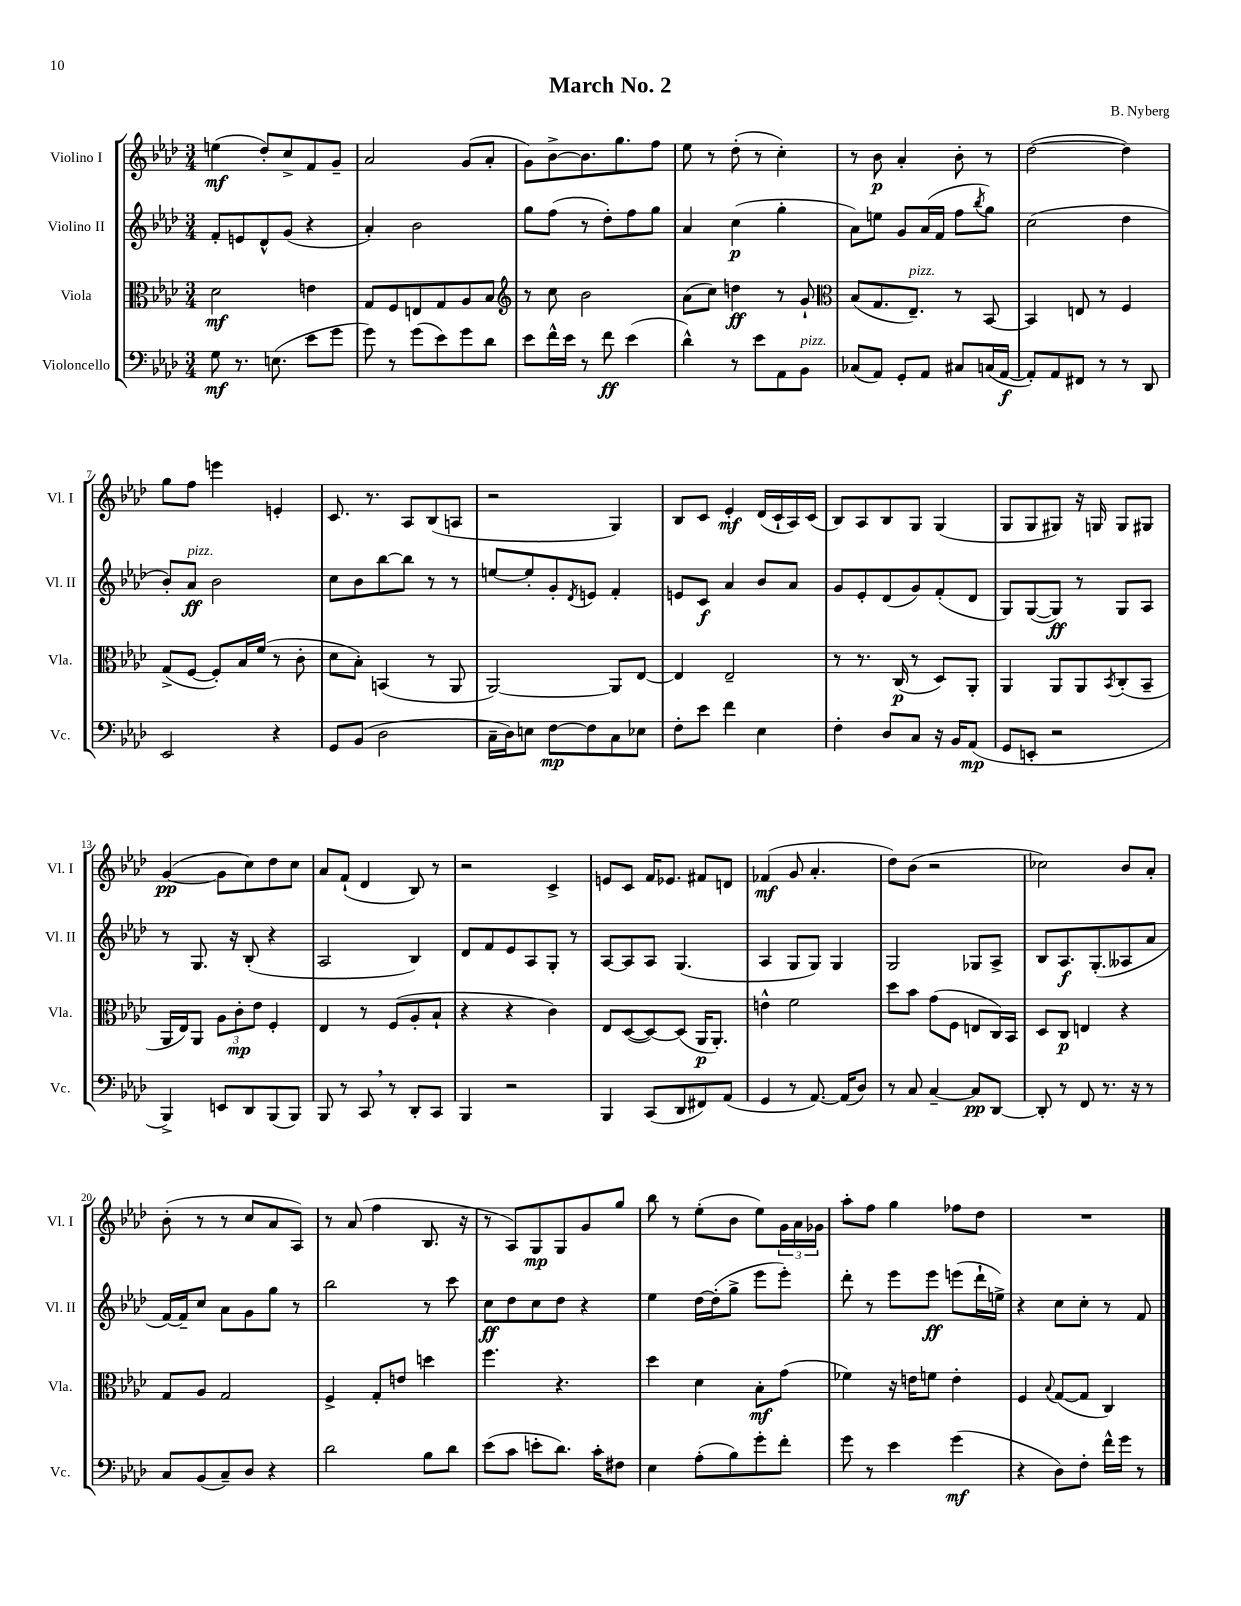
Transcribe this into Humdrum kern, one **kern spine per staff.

**kern	**kern	**kern	**kern
*staff4	*staff3	*staff2	*staff1
*clefF4	*clefC3	*clefG2	*clefG2
*k[b-e-a-d-]	*k[b-e-a-d-]	*k[b-e-a-d-]	*k[b-e-a-d-]
*M3/4	*M3/4	*M3/4	*M3/4
8G	2d-	8f'	(4ee
8.r	.	8e	.
.	.	8d-^^	8dd-')
(8.E	.	.	.
.	.	(8g	8cc^
8e-	4e	4r	8f
8g	.	.	8g~
=	=	=	=
8g)	8G	4a-')	2a-
8r	8F	.	.
(8g	8E	2b-	.
8e-)	8G	.	.
8g	8A-	.	(8g
8d-	8B-	.	8a-'
=	=	=	=
*	*clefG2	*	*
8e-	8r	8gg	8g)
16f^^	8cc	(8ff	[8b-^
16e-	.	.	.
8r	2b-	8r	8.b-]
8f	.	8dd-')	.
.	.	.	8.gg
(4e-	.	8ff	.
.	.	8gg	8ff
=	=	=	=
4d-^^)	(8a-	4a-	8ee-
.	8cc)	.	8r
8r	4dd	(4cc	(8dd-'
8e-	.	.	8r
8AA-	8r	4gg'	4cc')
8BB-	8g`	.	.
=	=	=	=
*	*clefC3	*	*
(8C-	(8B-	8a-)	8r
8AA-)	8.G	8ee	8b-
8GG'	.	8g	4a-'
.	8.E-~)	.	.
8AA-	.	(16a-	.
.	.	16f	.
8C#	8r	8ff	8b-'
.	.	8qbb-	.
(16C	[8BB-	8gg)	8r
[16AA-	.	.	.
=	=	=	=
8AA-'])	4BB-]	(2cc	([2dd-
8AA-	.	.	.
8FF#	8E	.	.
8r	8r	.	.
8r	4F	4dd-	4dd-])
8DD-	.	.	.
=	=	=	=
2EE-	(8G^	8b-')	8gg
.	[8F	8a-	8ff
.	8F'])	2b-	4eee
.	16B-	.	.
.	(16f	.	.
4r	8r	.	4e'
.	8c'	.	.
=	=	=	=
8GG	8d-	8cc	8.c
(8BB-	8B-')	8b-	.
.	.	.	8.r
2D-	(4BB	[8bb-	.
.	.	8bb-]	8A-
.	8r	8r	(8B-
.	8AA-	8r	8A
=	=	=	=
16C~	[2AA-)	[8ee	2r
16D-)	.	.	.
8E	.	8ee']	.
[8F	.	8g'	.
.	.	8qd-	.
8F]	.	8e	.
8C	8AA-]	4f'	4G)
8E-	[8E-	.	.
=	=	=	=
8F'	4E-]	8e	8B-
8e-	.	8c	8c
4f	2E-~	4a-	4e-'
4E-	.	8b-	(16d-
.	.	.	16c`
.	.	8a-	16A-)
.	.	.	(16c
=	=	=	=
4F'	8r	8g	8B-)
.	8.r	8e-'	8A-
8D-	.	(8d-	8B-
.	(16C	.	.
8C	8r	8g)	8G
16r	8D-)	(8f'	(4G
16BB-	.	.	.
(8AA-	8AA-'	8d-	.
=	=	=	=
8GG	4AA-	8G)	8G
8EE'	.	([8G	8G
2r	8AA-	8G])	8G#)
.	8AA-	8r	16r
.	.	.	16G
.	8qBB-	.	.
.	(8C'	8G	8G
.	8BB-~	8A-	8G#
=	=	=	=
4BBB-^)	16AA-	8r	([4g
.	16E-)	.	.
.	8AA-	8.G	.
8EE	12A-	.	8g]
.	.	16r	.
.	12c'	.	.
8DD-	.	(8B-'	8cc)
.	12e-	.	.
(8BBB-	4F'	4r	8dd-
8BBB-)	.	.	8cc
=	=	=	=
8BBB-	4E-	2A-	8a-
8r	.	.	(8f`
8CC	8r	.	4d-
8r	(8F	.	.
8DD-'	8A-'	4B-)	8B-)
8CC	8B-`	.	8r
=	=	=	=
4BBB-	4r	8d-	2r
.	.	8f	.
2r	4r	8e-	.
.	.	8A-	.
.	4c)	8G'	4c^
.	.	8r	.
=	=	=	=
4BBB-	8E-	[8A-	8e
.	([8D-	8A-]	8c
(8CC	8D-_)	8A-	16f
.	.	.	8.e-
8DD-	(8D-]	(4.G	.
8FF#)	16AA-	.	8f#
.	8.AA-')	.	.
(8AA-	.	.	8d
=	=	=	=
4GG	4e^^	4A-	(4f-
8r	2f	8G	8g
[8.AA-)	.	8G)	4.a-'
.	.	4G	.
(16AA-]	.	.	.
8D-)	.	.	.
=	=	=	=
8r	8dd-	2G	8dd-)
8C	8b-	.	(8b-
[4C~	(8g	.	2r
.	8F	.	.
8C]	8E	8G-	.
[8DD-	16C)	8A-^	.
.	16BB-	.	.
=	=	=	=
8DD-']	8D-	8B-	2cc-)
8r	8C	8.A-	.
8FF	4E	.	.
.	.	(8.G'	.
8.r	.	.	.
.	4r	8A--	8b-
16r	.	.	.
8r	.	8a-	8a-'
=	=	=	=
8C	8G	[16f)	(8b-'
.	.	16f~]	.
(8BB-	8A-	8cc	8r
8C~)	2G	8a-	8r
8D-	.	8g	8cc
4r	.	8gg	8a-
.	.	8r	8A-)
=	=	=	=
2d-	4F^	2bb-	8r
.	.	.	(8a-
.	8G'	.	4ff
.	8e	.	.
8B-	4dd	8r	8.B-
8d-	.	8ccc	.
.	.	.	16r
=	=	=	=
(8e-	4.ff	8cc	8r
8c	.	8dd-	8A-)
8e'	.	8cc	8G
8.d-)	4.r	8dd-	8G
.	.	4r	8g
16c'	.	.	.
8F#	.	.	8gg
=	=	=	=
4E-	4dd-	4ee-	8bb-
.	.	.	8r
(8A-'	4d-	[16dd-	(8ee-'
.	.	(16dd-']	.
8B-)	.	8gg^	8b-
8g'	8B-'	8eee-	8ee-)
8f'	(8g	8eee-')	24g
.	.	.	24a-
.	.	.	24g-
=	=	=	=
8g	4f-)	8ddd-'	8aa-'
8r	.	8r	8ff
4e-	16r	8eee-	4gg
.	16e	.	.
.	8f	8eee-	.
(4g	4e'	(8eee	8ff-
.	.	16ddd-`	8dd-
.	.	16ee^)	.
=	=	=	=
4r	4F	4r	2.r
.	8qqB-	.	.
8D-)	([8G	8cc	.
8F'	8G]	8cc'	.
16f^^	4C)	8r	.
16g	.	.	.
8r	.	8f	.
==	==	==	==
*-	*-	*-	*-
